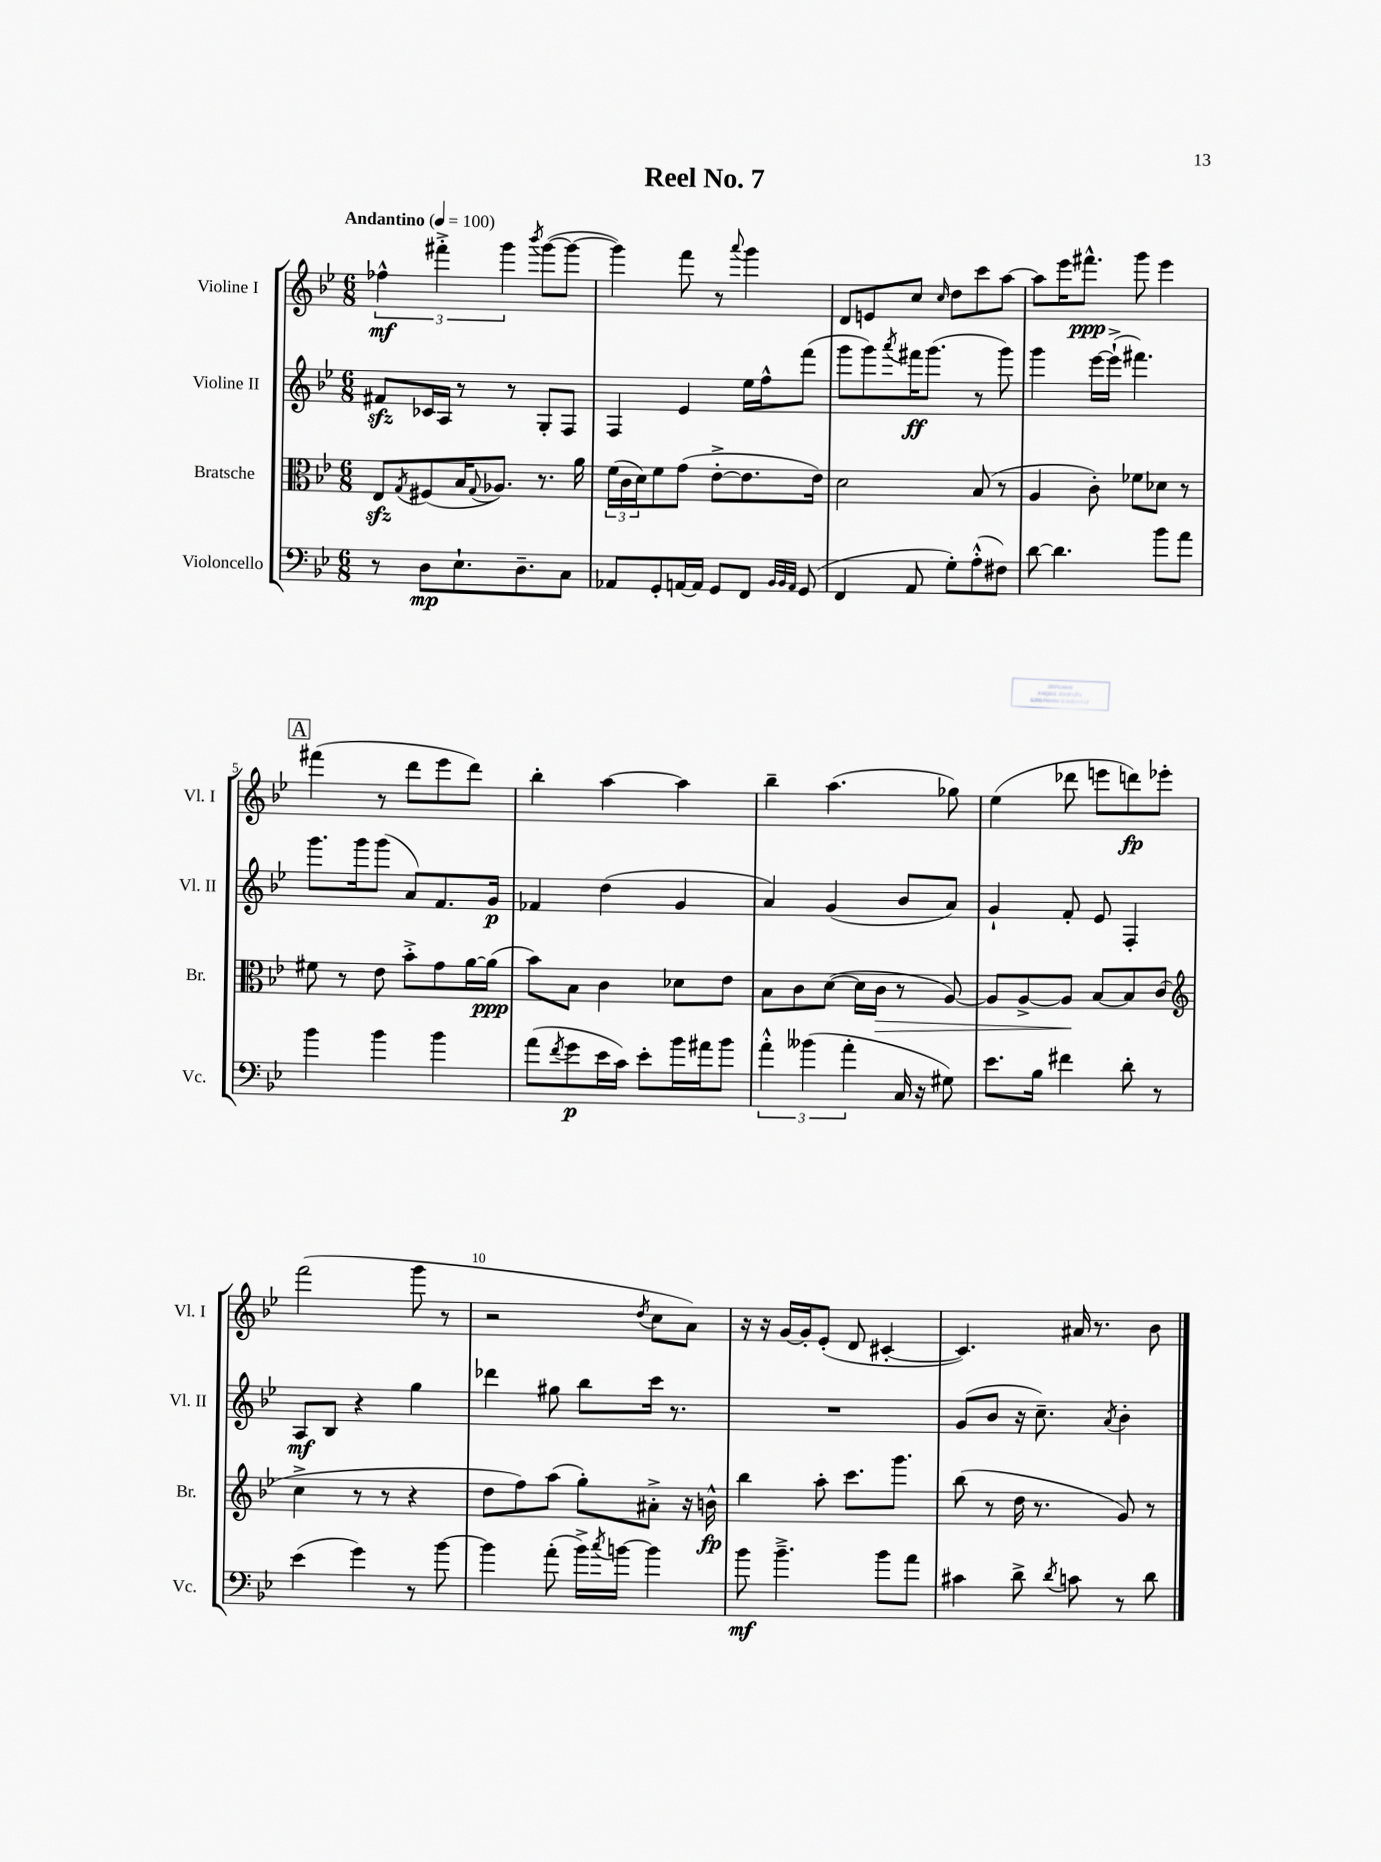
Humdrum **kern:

**kern	**kern	**kern	**kern
*staff4	*staff3	*staff2	*staff1
*clefF4	*clefC3	*clefG2	*clefG2
*k[b-e-]	*k[b-e-]	*k[b-e-]	*k[b-e-]
*M6/8	*M6/8	*M6/8	*M6/8
*MM100	*MM100	*MM100	*MM100
8r	8E-	8f#	6ff-^^
.	8qG	.	.
8D	(8F#	16c-	.
.	.	.	6fff#'^
.	.	16A	.
8.E-`	16B-	8r	.
.	8qqG	.	.
.	8.A-)	.	.
.	.	.	6ggg
.	.	8r	.
8.D~	.	.	.
.	.	.	8qbbb-
.	8.r	8G'	([8ggg
8C	.	8F	8ggg_
.	16a	.	.
=	=	=	=
8AA-	(24f	4F	4ggg])
.	24c	.	.
.	24d)	.	.
8GG'	8f	.	.
[16AA	(8g	4e-	8fff
16AA]	.	.	.
8GG	[8e-'^	.	8r
.	.	.	8qqaaa
8FF	8.e-]	16ee-	4ggg
.	.	16ff^^	.
32qqBB-	.	.	.
32qqBB-	.	.	.
32qqAA	.	.	.
(8GG	.	(8fff	.
.	16e-)	.	.
=	=	=	=
4FF	2d	8ggg	8d
.	.	8ggg)	8e
.	.	8qaaa	.
8AA	.	16fff#	8cc
.	.	(8.ggg	.
.	.	.	16qqcc
8G')	.	.	8dd
(8A'^^	(8B-	8r	8ccc
8F#)	8r	8ggg)	[8aa
=	=	=	=
[8d	4A	4ggg	8aa]
4.d]	.	.	16eee-
.	.	.	8.fff#^^
.	8c')	[16eee-	.
.	.	(16eee-`^]	.
.	8f-	4.fff#)	8ggg
8b-	8d-	.	4eee-
8a	8r	.	.
=	=	=	=
4b-	8f#	8.ggg	(4fff#
.	8r	.	.
.	.	16ggg	.
4b-	8e-	(8ggg	8r
.	8b-'^	8a)	8ddd
4b-	8g	8.f	8eee-
.	[16a	.	8ddd)
.	(16a]	16g	.
=	=	=	=
(8a	8b-)	4f-	4bb-'
8qf	.	.	.
8g	8B-	.	.
16e-	4c	(4dd	[4aa
16c)	.	.	.
8e-'	.	.	.
16b-	8d-	4g	4aa]
16a#	.	.	.
8b-	8e-	.	.
=	=	=	=
6a'^^	8B-	4a)	4bb-~
.	8c	.	.
(6b--	.	.	.
.	([8d	(4g	(4.aa
6a'	.	.	.
.	16d]	.	.
.	16c	.	.
16C	8r	8b-	.
16r	.	.	.
8G#)	[8A)	8a)	8gg-)
=	=	=	=
8.e-	8A]	4g`	(4ee-
.	[8A^	.	.
16B-	.	.	.
4f#	8A]	8f'	8ddd-
.	[8B-	8e-	8eee
8d'	8B-]	4F'	8ddd)
8r	(8c	.	8eee-'
=	=	=	=
*	*clefG2	*	*
(4e-	4cc^	8A	(2fff
.	.	8B-	.
4g)	8r	4r	.
.	8r	.	.
8r	4r	4gg	8ggg
[8b-	.	.	8r
=	=	=	=
4b-]	8dd	4ddd-	2r
.	8ff)	.	.
(8a'	(8aa	8gg#	.
16b-^)	8gg')	8bb-	.
8qcc	.	.	.
[16b	.	.	.
.	.	.	8qdd
4b]	8a#'^	16ccc	8cc
.	.	8.r	.
.	16r	.	8a)
.	16b^^	.	.
=	=	=	=
8b-	4bb-	2.r	16r
.	.	.	16r
4.b-~^	.	.	[16g
.	.	.	16g']
.	8aa'	.	(8e-'
.	8.ccc	.	8d
8b-	.	.	[4c#'
.	8.ggg	.	.
8a	.	.	.
=	=	=	=
4c#	(8bb-	(8g	4.c#])
.	8r	8b-	.
8d^	16dd	16r	.
.	8.r	8.cc~)	.
8qd	.	.	.
8c	.	.	16a#
.	.	.	8.r
.	.	8qa	.
8r	8g)	4b-'	.
8d	8r	.	8b-
==	==	==	==
*-	*-	*-	*-
